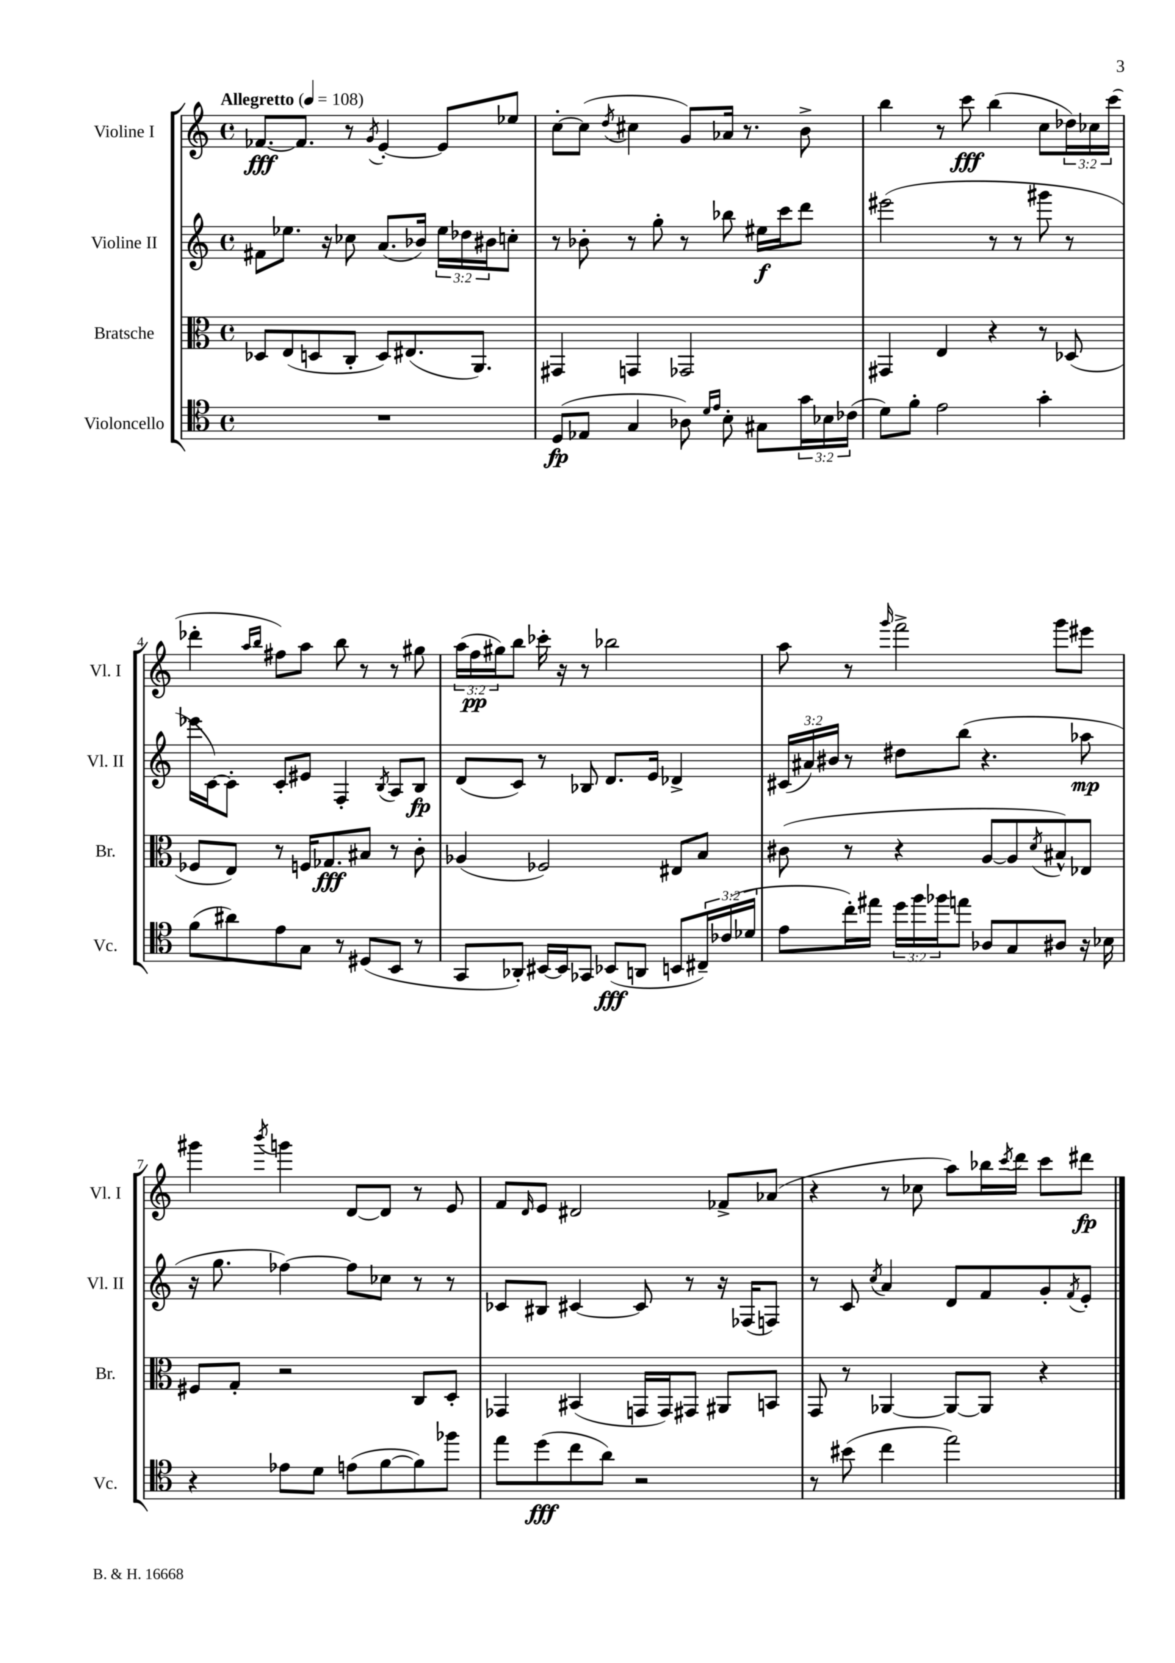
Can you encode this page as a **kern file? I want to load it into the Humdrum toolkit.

**kern	**dynam	**kern	**dynam	**kern	**dynam	**kern	**dynam
*part4	*part4	*part3	*part3	*part2	*part2	*part1	*part1
*staff4	*staff4	*staff3	*staff3	*staff2	*staff2	*staff1	*staff1
*I"Violoncello	*	*I"Bratsche	*	*I"Violine II	*	*I"Violine I	*
*I'Vc.	*	*I'Br.	*	*I'Vl. II	*	*I'Vl. I	*
*clefC4	*	*clefC3	*	*clefG2	*	*clefG2	*
*k[]	*	*k[]	*	*k[]	*	*k[]	*
*M4/4	*	*M4/4	*	*M4/4	*	*M4/4	*
*met(c)	*	*met(c)	*	*met(c)	*	*met(c)	*
*MM108	*	*MM108	*	*MM108	*	*MM108	*
=1	=1	=1	=1	=1	=1	=1	=1
!	!	!	!	!	!	!LO:TX:a:B:t=Allegretto	!
1r	.	8D-X/L	.	8f#X\L	.	[8.f-X/L	fff
.	.	(8E/	.	8.ee-X\J	.	.	.
.	.	.	.	.	.	8.f-/J]	.
.	.	8Dn/	.	.	.	.	.
.	.	.	.	16r	.	.	.
.	.	8C'/J	.	8cc-X\	.	8r	.
.	.	.	.	.	.	8qg/	.
.	.	8D/L)	.	(8.a/L	.	[4e'/	.
.	.	(8.E#X/	.	.	.	.	.
.	.	.	.	16b-X/Jk)	.	.	.
.	.	.	.	24ee-\LL	.	8e/L]	.
.	.	.	.	24dd-X\	.	.	.
.	.	8.AA/J)	.	.	.	.	.
.	.	.	.	24b#X\J	.	.	.
.	.	.	.	8ccn'\J	.	8ee-X/J	.
=2	=2	=2	=2	=2	=2	=2	=2
(8D/L	fp	4GG#X/	.	8r	.	[8cc'\L	.
8E-X/J	.	.	.	8b-X'\	.	(8cc\J]	.
.	.	.	.	.	.	8qdd/	.
4G/	.	4GGn/	.	8r	.	4cc#X\	.
.	.	.	.	8gg'\	.	.	.
8A-X\)	.	2GG-X/	.	8r	.	8g/L)	.
16qqd/LL	.	.	.	.	.	.	.
16qqe/JJ	.	.	.	.	.	.	.
8B'\	.	.	.	8bb-X\	.	16a-X/Jk	.
.	.	.	.	.	.	8.r	.
8G#X\L	.	.	.	16ee#X\LL	f	.	.
.	.	.	.	16ccc\J	.	.	.
24g\L	.	.	.	8ddd\J	.	8b^\	.
24B-X\	.	.	.	.	.	.	.
(24c-X\JJ	.	.	.	.	.	.	.
=3	=3	=3	=3	=3	=3	=3	=3
8d\L)	.	4GG#X/	.	(2eee#X\	.	4bb\	.
8f'\J	.	.	.	.	.	.	.
2e\	.	4E/	.	.	.	8r	.
.	.	.	.	.	.	8ccc\	fff
.	.	4r	.	8r	.	(4bb\	.
.	.	.	.	8r	.	.	.
4g'\	.	8r	.	8ggg#X\	.	8cc\L	.
.	.	(8D-X/	.	8r	.	24dd-X\L)	.
.	.	.	.	.	.	24cc-X\	.
.	.	.	.	.	.	(24ccc\JJ	.
!!LO:LB:g=z
=4	=4	=4	=4	=4	=4	=4	=4
(8f\L	.	8F-X/L	.	16eee-X\LL	.	4ddd-X'\	.
.	.	.	.	[16c\J)	.	.	.
8a#X\)	.	8E/J)	.	8c'\J]	.	.	.
.	.	.	.	.	.	16qqaa/LL	.
.	.	.	.	.	.	16qqbb/JJ	.
8e\	.	8r	.	8c'/L	.	8ff#X\L)	.
8G\J	.	16Fn/KL	.	8e#X/J	.	8aa\J	.
.	.	8.G-X/	fff	.	.	.	.
8r	.	.	.	4F'/	.	8bb\	.
(8D#X/L	.	8B#X/J	.	.	.	8r	.
.	.	.	.	8qB/	.	.	.
8BB/J	.	8r	.	8A/L	.	8r	.
8r	.	8c'\	.	8B/J	fp	8gg#X\	.
=5	=5	=5	=5	=5	=5	=5	=5
8GG/L	.	(4A-X/	.	(8d/L	.	(24aa\LL	.
.	.	.	.	.	.	24ff\	pp
.	.	.	.	.	.	24gg#X\J)	.
8AA-X'/J)	.	.	.	8c/J)	.	8bb\J	.
[16BB#X/LL	.	2F-X/)	.	8r	.	16ccc-X'\	.
16BB#/J]	.	.	.	.	.	16r	.
8GG-X/J	.	.	.	8B-X/	.	8r	.
(8BB-X/L	fff	.	.	8.d/L	.	2bb-X\	.
8AAn/J	.	.	.	.	.	.	.
.	.	.	.	16e/Jk	.	.	.
8BBn/L	.	8E#X/L	.	4d-X^/	.	.	.
24C#X~/L)	.	8B/J	.	.	.	.	.
(24c-X/	.	.	.	.	.	.	.
24d-X/JJ	.	.	.	.	.	.	.
=6	=6	=6	=6	=6	=6	=6	=6
8e\L	.	(8c#X\	.	(24c#X/LL	.	8aa\	.
.	.	.	.	24a#X/)	.	.	.
.	.	.	.	24b#X/JJ	.	.	.
16cc'\L)	.	8r	.	8r	.	8r	.
16ee#X\JJ	.	.	.	.	.	.	.
.	.	.	.	.	.	16qqggg/	.
24dd\LL	.	4r	.	8dd#X\L	.	2fff^\	.
24ff\	.	.	.	.	.	.	.
24ff-X\J	.	.	.	.	.	.	.
8een\J	.	.	.	(8bb\J	.	.	.
8A-X/L	.	[8A/L	.	4.r	.	.	.
8G/	.	8A/]	.	.	.	.	.
.	.	8qd/	.	.	.	.	.
8A#X/J	.	8B#X^^/)	.	.	.	8ggg\L	.
16r	.	8E-X/J	.	8aa-X\	mp	8eee#X\J	.
16B-X\	.	.	.	.	.	.	.
!!LO:LB:g=z
=7	=7	=7	=7	=7	=7	=7	=7
4r	.	8F#X/L	.	16r	.	4ggg#X\	.
.	.	.	.	8.gg\	.	.	.
.	.	8G'/J	.	.	.	.	.
.	.	.	.	.	.	8qbbb/	.
8e-X\L	.	2r	.	[4ff-X\)	.	4gggn\	.
8d\J	.	.	.	.	.	.	.
(8en\L	.	.	.	8ff-\L]	.	[8d/L	.
[8f\	.	.	.	8cc-X\J	.	8d/J]	.
8f\])	.	8C/L	.	8r	.	8r	.
8ff-X\J	.	8D'/J	.	8r	.	8e/	.
=8	=8	=8	=8	=8	=8	=8	=8
8ee\L	.	4GG-X/	.	8c-X/L	.	8f/L	.
.	.	.	.	.	.	16qqd/	.
(8dd\	fff	.	.	8B#X/J	.	8e/J	.
8cc\	.	(4BB#X/	.	[4c#X/	.	2d#X/	.
8a\J)	.	.	.	.	.	.	.
2r	.	16GGn/LL	.	8c#/]	.	.	.
.	.	16GG/J)	.	.	.	.	.
.	.	8GG#X/J	.	8r	.	.	.
.	.	8AA#X/L	.	16r	.	8f-X^/L	.
.	.	.	.	(16F-X/KL	.	.	.
.	.	8BBn/J	.	8Fn/J)	.	(8a-X/J	.
=9	=9	=9	=9	=9	=9	=9	=9
8r	.	8GG/	.	8r	.	4r	.
(8b#X\	.	8r	.	8c/	.	.	.
.	.	.	.	8qcc/	.	.	.
4cc\	.	[4AA-X/	.	4a/	.	8r	.
.	.	.	.	.	.	8cc-X\	.
2ee\)	.	8AA-/L_	.	8d/L	.	8aa\L)	.
.	.	8AA-/J]	.	8f/	.	16bb-X\L	.
.	.	.	.	.	.	8qccc/	.
.	.	.	.	.	.	16ddd\JJ	.
.	.	4r	.	8g'/	.	8ccc\L	.
.	.	.	.	8qf/	.	.	.
.	.	.	.	8e'/J	.	8ddd#X\J	fp
==	==	==	==	==	==	==	==
*-	*-	*-	*-	*-	*-	*-	*-
